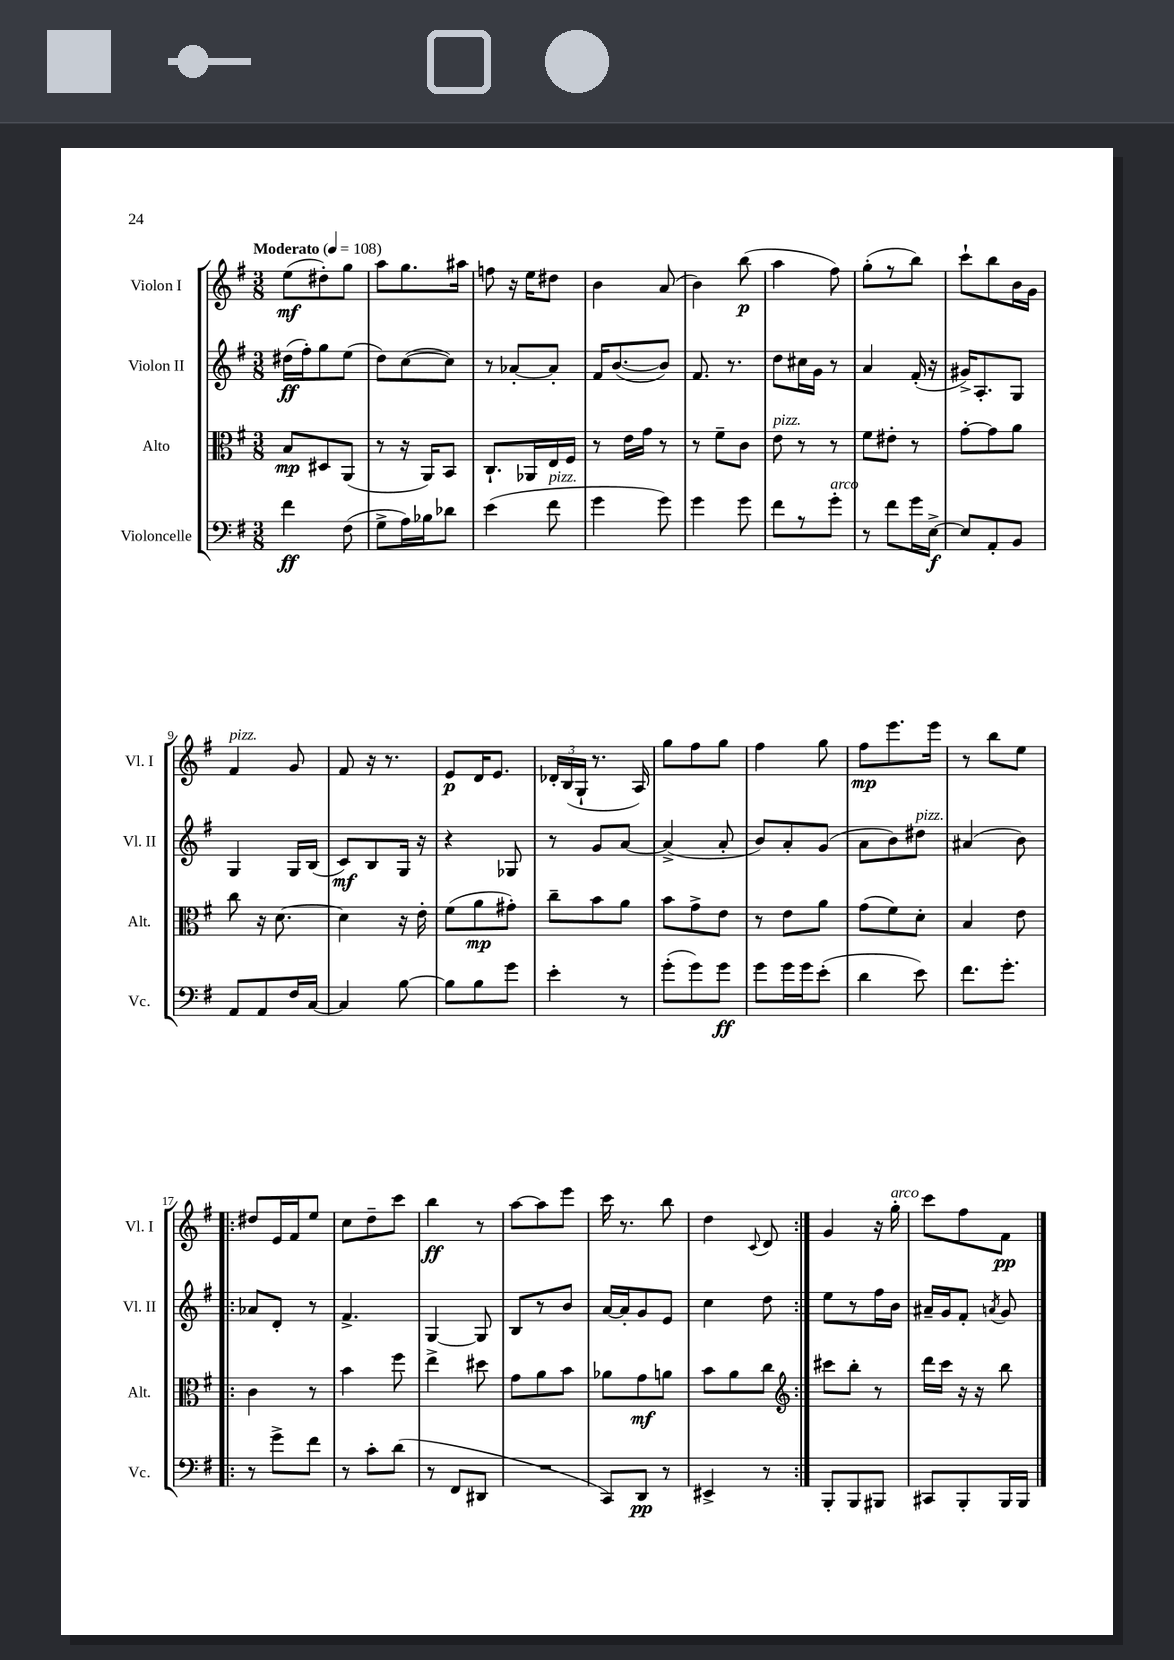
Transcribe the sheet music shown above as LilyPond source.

<<
\new StaffGroup <<
\new Staff = "s0" \with { instrumentName = "Violon I" shortInstrumentName = "Vl. I" } {
    \clef treble \key g \major \numericTimeSignature \time 3/8 \tempo "Moderato" 4 = 108
    \autoBeamOff e''8[\mf( dis''8-.) g''8] |
    a''8[ g''8. ais''16] |
    f''8 r16 e''16[ dis''8] |
    b'4 a'8( |
    b'4) b''8\p( |
    a''4 fis''8) |
    g''8[-.( r8 b''8]) |
    c'''8[-! b''8 b'16 g'16] |
    fis'4^\markup { \italic "pizz." } g'8 |
    fis'8 r16 r8. |
    e'8[\p d'16 e'8.] |
    \tuplet 3/2 { des'16[-. b16( g16]-! } r8. a16) |
    g''8[ fis''8 g''8] |
    fis''4 g''8 |
    fis''8[\mp e'''8. e'''16] |
    r8 b''8[ e''8] |
    \repeat volta 2 { dis''8[ e'16 fis'16 e''8] |
    c''8[ d''8-- c'''8] |
    b''4\ff r8 |
    a''8[~ a''8 e'''8] |
    c'''16 r8. b''8 |
    d''4 \appoggiatura { c'8 } d'8 | }
    g'4 r16 g''16-.^\markup { \italic "arco" } |
    c'''8[ fis''8 fis'8]\pp \bar "|." |
}
\new Staff = "s1" \with { instrumentName = "Violon II" shortInstrumentName = "Vl. II" } {
    \clef treble \key g \major \numericTimeSignature \time 3/8
    \autoBeamOff dis''16[\ff( fis''16-.) g''8 e''8]( |
    d''8[) c''8~( c''8]) |
    r8 aes'8[~-. aes'8]-. |
    fis'16[ b'8.~( b'8]) |
    fis'8. r8. |
    d''8[ cis''16 g'16] r8 |
    a'4 fis'16-.( r16 |
    gis'16[->) a8.-. g8] |
    g4 g16[ b16]( |
    c'8[\mf) b8 g16] r16 |
    r4 ges8 |
    r8 g'8[ a'8]~ |
    a'4->( a'8-. |
    b'8[) a'8-. g'8]( |
    a'8[ b'8) dis''8]^\markup { \italic "pizz." } |
    ais'4( b'8) |
    \repeat volta 2 { aes'8[ d'8]-. r8 |
    fis'4.-> |
    g4~ g8 |
    b8[ r8 b'8] |
    a'16[~ a'16-. g'8 e'8] |
    c''4 d''8 | }
    e''8[ r8 fis''16 b'16] |
    ais'16[-- g'16 fis'8]-. \acciaccatura { a'8 } g'8 \bar "|." |
}
\new Staff = "s2" \with { instrumentName = "Alto" shortInstrumentName = "Alt." } {
    \clef alto \key g \major \numericTimeSignature \time 3/8
    \autoBeamOff b8[\mp dis8 a,8]( |
    r8 r16 a,16[) b,8] |
    c8.[-! aes,16 e16 fis16] |
    r8 e'16[ g'16] r8 |
    r8 fis'8[-- c'8] |
    e'8^\markup { \italic "pizz." } r8 r8 |
    fis'8[ eis'8]-. r8 |
    g'8[~-. g'8 a'8] |
    c''8 r16 d'8.~ |
    d'4 r16 e'16-. |
    fis'8[( a'8\mp gis'8]-.) |
    c''8[-- b'8 a'8] |
    b'8[ g'8-> e'8] |
    r8 e'8[ a'8] |
    g'8[( fis'8) d'8]-. |
    b4 e'8 |
    \repeat volta 2 { c'4 r8 |
    b'4 fis''8 |
    e''4-> dis''8 |
    g'8[ a'8 b'8] |
    aes'8[ g'8\mf a'8] |
    b'8[ a'8 c''8] | }
    \clef treble cis'''8[ b''8]-. r8 |
    d'''16[ c'''16] r16 r16 b''8 \bar "|." |
}
\new Staff = "s3" \with { instrumentName = "Violoncelle" shortInstrumentName = "Vc." } {
    \clef bass \key g \major \numericTimeSignature \time 3/8
    \autoBeamOff fis'4\ff fis8( |
    g8[-> a16) bes16 des'8] |
    e'4( fis'8^\markup { \italic "pizz." } |
    g'4 g'8) |
    g'4 g'8 |
    fis'8[ r8 g'8]-.^\markup { \italic "arco" } |
    r8 fis'8[ g'16 e16]~->\f |
    e8[ a,8-. b,8] |
    a,8[ a,8 fis16 c16]~ |
    c4 b8~ |
    b8[ b8 g'8] |
    e'4-. r8 |
    g'8[-.( g'8) g'8]\ff |
    g'8[ g'16 g'16 e'8]-.( |
    d'4 e'8) |
    fis'8.[ g'8.]-. |
    \repeat volta 2 { r8 g'8[-> fis'8] |
    r8 c'8[-. d'8]( |
    r8 fis,8[ dis,8] |
    R4. |
    c,8[) d,8]\pp r8 |
    eis,4-> r8 | }
    b,,8[-. b,,8 bis,,8] |
    cis,8[ b,,8-. b,,16 b,,16] \bar "|." |
}
>>
>>
